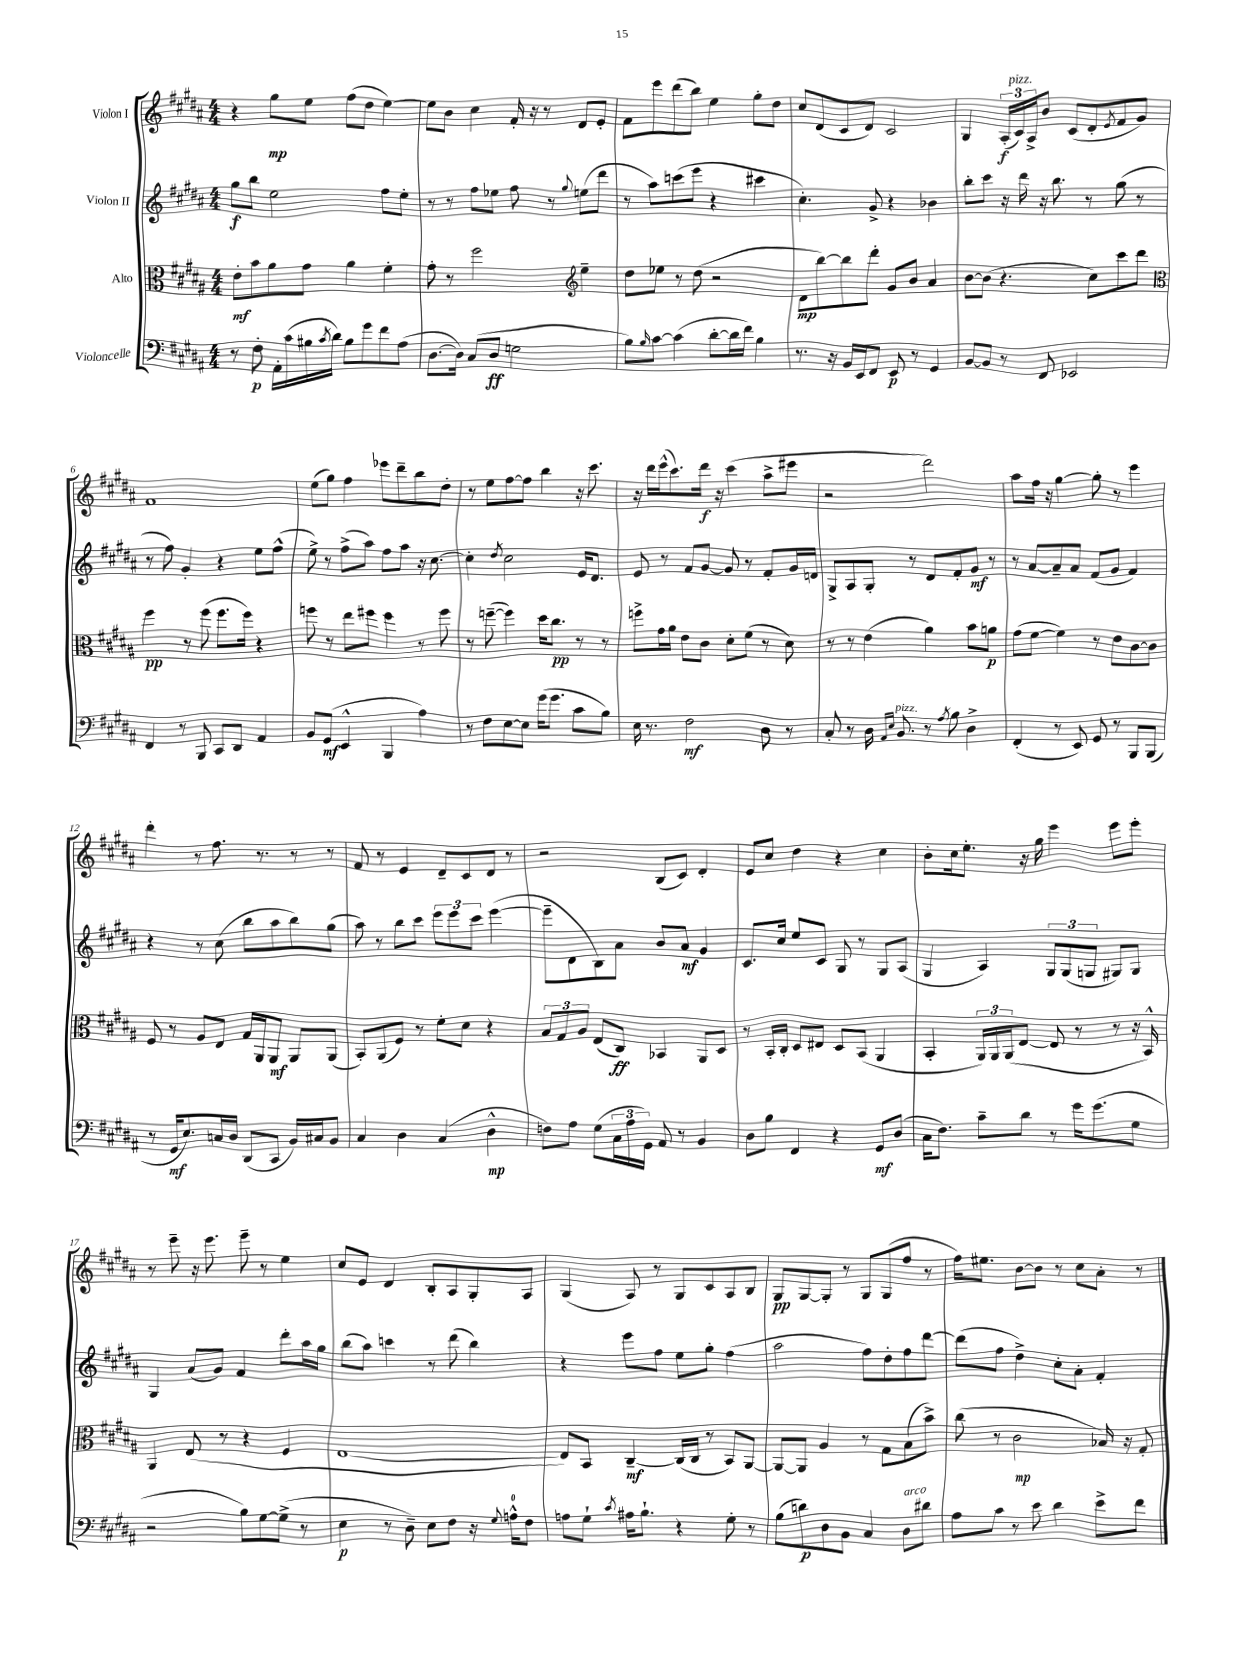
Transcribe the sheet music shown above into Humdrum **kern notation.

**kern	**dynam	**kern	**dynam	**kern	**dynam	**kern	**dynam
*part4	*part4	*part3	*part3	*part2	*part2	*part1	*part1
*staff4	*staff4	*staff3	*staff3	*staff2	*staff2	*staff1	*staff1
*I"Violoncelle	*	*I"Alto	*	*I"Violon II	*	*I"Violon I	*
*clefF4	*	*clefC3	*	*clefG2	*	*clefG2	*
*k[f#c#g#d#a#]	*	*k[f#c#g#d#a#]	*	*k[f#c#g#d#a#]	*	*k[f#c#g#d#a#]	*
*M4/4	*	*M4/4	*	*M4/4	*	*M4/4	*
=1	=1	=1	=1	=1	=1	=1	=1
8r	.	8e'\L	mf	8gg#\L	f	4r	.
8F#'\	p	8b\	.	8bb\J	.	.	.
16AA#'\LL	.	8a#\	.	2ee\	.	8gg#\L	mp
(16c#\	.	.	.	.	.	.	.
16B#X\	.	8g#\J	.	.	.	8ee\J	.
8qc#/	.	.	.	.	.	.	.
16d#\JJ)	.	.	.	.	.	.	.
8B#\L	.	4a#\	.	.	.	(8ff#\L	.
8g#\	.	.	.	.	.	8dd#\J	.
8f#\	.	4f#'\	.	8ff#\L	.	[4ee\)	.
(8A#\J	.	.	.	8ee'\J	.	.	.
=2	=2	=2	=2	=2	=2	=2	=2
[8.D#\L	.	8g#'\	.	8r	.	8ee\L]	.
.	.	8r	.	8r	.	8b\J	.
16D#\Jk])	.	.	.	.	.	.	.
(8C#/L	.	2ff#\	.	8ff#\L	.	4cc#\	.
8D#/J	ff	.	.	8ee-X\J	.	.	.
2Gn\	.	.	.	8ff#\	.	16f#'/	.
.	.	.	.	.	.	16r	.
.	.	.	.	8r	.	8r	.
*	*	*clefG2	*	*	*	*	*
.	.	.	.	8qqgg#/	.	.	.
.	.	4ee~\	.	(8een\L	.	8d#/L	.
.	.	.	.	8ddd#\J	.	8e'/J	.
=3	=3	=3	=3	=3	=3	=3	=3
8B\L)	.	8dd#\L	.	8r	.	8f#\L	.
16qqB/	.	.	.	.	.	.	.
[8c#\J	.	8ee-X\J	.	8aa#\L)	.	8eee\	.
(4c#\]	.	8r	.	(8cccn\	.	(8ddd#\	.
.	.	(8dd#\	.	8eee\J	.	8bb\J)	.
[8d#'\L	.	2r	.	4r	.	4ee\	.
16d#\L]	.	.	.	.	.	.	.
16f#\JJ)	.	.	.	.	.	.	.
4B\	.	.	.	4ccc#X\	.	8gg#'\L	.
.	.	.	.	.	.	8dd#\J	.
=4	=4	=4	=4	=4	=4	=4	=4
8.r	.	8d#\L	mp	4.cc#'\)	.	8cc#/L	.
.	.	[8bb\)	.	.	.	(8d#/	.
16r	.	.	.	.	.	.	.
16BB/LL	.	8bb\]	.	.	.	8c#/	.
16EE/J	.	.	.	.	.	.	.
8FF#/J	.	8ddd#'\J	.	8g#^/	.	8d#/J)	.
8EE/	p	8g#/L	.	4r	.	2c#/	.
8r	.	8b/J	.	.	.	.	.
4GG#/	.	4a#/	.	4b-X\	.	.	.
=5	=5	=5	=5	=5	=5	=5	=5
[8BB/L	.	[8b\L	.	8bb'\L	.	4G#/	.
8BB/J]	.	(8b\J]	.	8ccc#\J	.	.	.
8r	.	4.r	.	16r	.	(24A#'/LL	f
!	!	!	!	!	!	!LO:TX:a:i:t=pizz.	!
.	.	.	.	.	.	24c#/)	.
.	.	.	.	16ddd#\	.	.	.
.	.	.	.	.	.	24A#^/J	.
8FF#/	.	.	.	16r	.	8b/J	.
.	.	.	.	8.bb\	.	.	.
2EE-X/	.	.	.	.	.	(8c#/L	.
.	.	8cc#\L)	.	8r	.	8d#'/	.
.	.	.	.	.	.	8qe/	.
.	.	8ccc#\	.	(8gg#\	.	8f#/	.
.	.	8ddd#\J	.	8r	.	8g#/J)	.
!!LO:LB:g=z
=6	=6	=6	=6	=6	=6	=6	=6
*	*	*clefC3	*	*	*	*	*
4FF#/	.	4ff#\	pp	8r	.	1f#	.
.	.	.	.	8ff#\)	.	.	.
8r	.	8r	.	4g#'/	.	.	.
8BBB/	.	(8ff#\	.	.	.	.	.
8CC#/L	.	8.ff#\L	.	4r	.	.	.
8DD#/J	.	.	.	.	.	.	.
.	.	16ff#\Jk)	.	.	.	.	.
4AA#/	.	4r	.	8ee\L	.	.	.
.	.	.	.	(8ff#^^\J	.	.	.
=7	=7	=7	=7	=7	=7	=7	=7
8BB/L	.	8ffn\	.	8ee^\)	.	(8ee\L	.
(8GG#/J	mf	8r	.	8r	.	8gg#\J)	.
4EE^^/	.	8ee\L	.	(8ff#^\L	.	4ff#\	.
.	.	8ff#X\J	.	8aa#\J)	.	.	.
4BBB/	.	4ff#\	.	8ff#\L	.	8eee-X\L	.
.	.	.	.	8aa#\J	.	8ddd#~\	.
4A#\)	.	8r	.	16r	.	8bb\	.
.	.	.	.	[8.cc#\	.	.	.
.	.	8ff#\	.	.	.	8dd#'\J	.
=8	=8	=8	=8	=8	=8	=8	=8
8r	.	8r	.	4cc#'\]	.	8r	.
8F#\L	.	([8ffn~\	.	.	.	8ee\L	.
.	.	.	.	8qdd#/	.	.	.
[8E\	.	4ff\])	.	2cc#\	.	[8ff#\	.
8E\J]	.	.	.	.	.	8ff#\J]	.
(16g#\KL	.	16dd#\KL	.	.	.	4bb\	.
8.g#\J	.	8.cc#\J	pp	.	.	.	.
8c#\L	.	8r	.	16e/KL	.	16r	.
.	.	.	.	8.d#/J	.	8.ccc#\	.
8B\J)	.	8r	.	.	.	.	.
=9	=9	=9	=9	=9	=9	=9	=9
16E\	.	8ffn^\L	.	8e/	.	16r	.
8.r	.	.	.	.	.	16ddd#\LL	.
.	.	16g#\L	.	8r	.	(16eee^^\J	.
.	.	16a#\JJ	.	.	.	8.ccc#\)	.
2F#\	mf	8e\L	.	8f#/L	.	.	.
.	.	8c#\J	.	[8g#/J	.	16ddd#\Jk	f
.	.	.	.	.	.	16r	.
.	.	8d#'\L	.	8g#/]	.	(4ccc#\	.
.	.	(8f#\J	.	8r	.	.	.
8D#\	.	8r	.	8f#'/L	.	8aa#^\L	.
8r	.	8d#\)	.	16g#/L	.	8eee#X\J	.
.	.	.	.	16dn/JJ	.	.	.
=10	=10	=10	=10	=10	=10	=10	=10
8C#'/	.	8r	.	8G#^/L	.	2r	.
8r	.	8r	.	8A#/	.	.	.
16D#\	.	(4e\	.	8G#'/J	.	.	.
16qqAA#/LL	.	.	.	.	.	.	.
16qqE/JJ	.	.	.	.	.	.	.
!LO:TX:a:i:t=pizz.	!	!	!	!	!	!	!
8.BB/	.	.	.	.	.	.	.
.	.	.	.	8r	.	.	.
8r	.	4a#\)	.	8d#/L	.	2ddd#\)	.
8qA#/	.	.	.	.	.	.	.
8B\	.	.	.	8f#'/	.	.	.
4D#^\	.	8b\L	.	8g#/J	mf	.	.
.	.	8an\J	p	8r	.	.	.
=11	=11	=11	=11	=11	=11	=11	=11
(4FF#'/	.	(8g#\L	.	8r	.	8aa#\L	.
.	.	[8f#\J	.	[8a#/L	.	16ff#\Jk	.
.	.	.	.	.	.	16r	.
8r	.	4f#\])	.	8a#~/]	.	[4gg#\	.
8EE/)	.	.	.	8a#/J	.	.	.
8GG#/	.	8r	.	(8f#/L	.	8gg#'\]	.
8r	.	8e\L	.	8g#/J	.	8r	.
8BBB/L	.	[8c#\	.	4f#/)	.	4eee\	.
(8BBB/J	.	8c#\J]	.	.	.	.	.
!!LO:LB:g=z
=12	=12	=12	=12	=12	=12	=12	=12
8r	.	8F#/	.	4r	.	4ddd#'\	.
16GG#/KL	mf	8r	.	.	.	.	.
8.E/)	.	.	.	.	.	.	.
.	.	8A#/L	.	8r	.	8r	.
16Cn/L	.	8E/J	.	(8cc#\	.	8.ff#\	.
16D#/JJ	.	.	.	.	.	.	.
(8DD#/L	.	16G#/LL	.	8bb\L	.	.	.
.	.	16AA#/J	.	.	.	8.r	.
8CC#/J	.	8AA#/J	mf	8aa#\	.	.	.
16BB/LL)	.	8AA#/L	.	8bb\)	.	8r	.
16C#X/J	.	.	.	.	.	.	.
8BB/J	.	(8AA#/J	.	(8gg#\J	.	8r	.
=13	=13	=13	=13	=13	=13	=13	=13
4C#/	.	8BB'/L)	.	8aa#\)	.	8f#/	.
.	.	(8AA#/	.	8r	.	8r	.
4D#\	.	8F#/J)	.	8bb\L	.	4e/	.
.	.	8r	.	8ccc#\J	.	.	.
(4C#/	.	8f#'\L	.	12eee\L	.	8d#~/L	.
.	.	.	.	12eee\	.	.	.
.	.	8d#\J	.	.	.	8c#/	.
.	.	.	.	12ccc#\J	.	.	.
4D#^^\	mp	4r	.	([4eee\	.	8d#/J	.
.	.	.	.	.	.	8r	.
=14	=14	=14	=14	=14	=14	=14	=14
8Fn\L)	.	12B/L	.	8eee~\L]	.	2r	.
.	.	12G#/	.	.	.	.	.
8A#\J	.	.	.	8d#\	.	.	.
.	.	12A#/J	.	.	.	.	.
(8G#\L	.	(8E/L	.	8B\)	.	.	.
24C#\L	.	8C#/J)	ff	8a#\J	.	.	.
24A#\	.	.	.	.	.	.	.
24GG#\JJ)	.	.	.	.	.	.	.
8AA#/	.	4BB-X/	.	8b/L	.	(8B/L	.
8r	.	.	.	8a#/J	mf	8c#/J)	.
4BB/	.	8AA#/L	.	4g#/	.	4d#'/	.
.	.	8D#/J	.	.	.	.	.
=15	=15	=15	=15	=15	=15	=15	=15
8D#\L	.	8r	.	8.c#/L	.	8e/L	.
8B\J	.	16BB'/LL	.	.	.	8cc#/J	.
.	.	16C#'/JJ	.	16cc#/Jk	.	.	.
4FF#/	.	8D#/L	.	8ee/L	.	4dd#\	.
.	.	8E#X/J	.	8c#/J	.	.	.
4r	.	8D#/L	.	8G#/	.	4r	.
.	.	(8BB/J	.	8r	.	.	.
8GG#/L	mf	4AA#/	.	8G#/L	.	4cc#\	.
(8D#/J	.	.	.	(8A#/J	.	.	.
=16	=16	=16	=16	=16	=16	=16	=16
16C#\KL	.	4BB'/	.	4G#/	.	8b'\L	.
8.F#\J)	.	.	.	.	.	.	.
.	.	.	.	.	.	16cc#\k	.
.	.	.	.	.	.	8.ee'\J	.
8c#~\L	.	24AA#/LL)	.	4A#/)	.	.	.
.	.	24AA#/	.	.	.	.	.
.	.	(24AA#/J	.	.	.	.	.
8d#\J	.	[8E/J	.	.	.	16r	.
.	.	.	.	.	.	16gg#\	.
8r	.	8E/]	.	12G#/L	.	4eee\	.
.	.	.	.	(12G#/	.	.	.
16g#\KL	.	8r	.	.	.	.	.
.	.	.	.	12Gn/J	.	.	.
(8.g#\	.	.	.	.	.	.	.
.	.	8r	.	8G#X/L)	.	8eee\L	.
8G#\J	.	16r	.	8G#/J	.	8eee'\J	.
.	.	16BB^^/)	.	.	.	.	.
!!LO:LB:g=z
=17	=17	=17	=17	=17	=17	=17	=17
2r	.	4AA#/	.	4G#/	.	8r	.
.	.	.	.	.	.	8eee~\	.
.	.	(8E/	.	(8a#/L	.	16r	.
.	.	.	.	.	.	8.eee\	.
.	.	8r	.	8g#/J)	.	.	.
8B\L)	.	4r	.	4f#/	.	8eee~\	.
[8G#\	.	.	.	.	.	8r	.
(8G#^\J]	.	4F#/	.	8ddd#'\L	.	4ee\	.
8r	.	.	.	16aa#\L	.	.	.
.	.	.	.	16gg#\JJ	.	.	.
=18	=18	=18	=18	=18	=18	=18	=18
4E\	p	[1E	.	(8bb\L	.	8cc#/L	.
.	.	.	.	8aa#\J)	.	8e/J	.
8r	.	.	.	4cccn\	.	4d#/	.
8D#~\)	.	.	.	.	.	.	.
8E\L	.	.	.	8r	.	8B'/L	.
8F#\J	.	.	.	(8ddd#\	.	8A#/	.
16r	.	.	.	4bb\)	.	8G#'/	.
8qqG#/	.	.	.	.	.	.	.
16An^^\KL	.	.	.	.	.	.	.
8F#\J	.	.	.	.	.	8A#/J	.
=19	=19	=19	=19	=19	=19	=19	=19
8An\L	.	8E/L])	.	4r	.	(4G#/	.
8G#`\J	.	8BB/J	.	.	.	.	.
8qc#/	.	.	.	.	.	.	.
16A#X\KL	.	[4C#~/	mf	8eee\L	.	8A#/)	.
8.B`\J	.	.	.	.	.	.	.
.	.	.	.	8ff#\J	.	8r	.
4r	.	(16C#/LL]	.	8ee\L	.	8G#/L	.
.	.	16C#/JJ	.	.	.	.	.
.	.	8r	.	8gg#'\J	.	8c#/	.
8G#'\	.	8BB/L)	.	(4ff#\	.	8A#/	.
8r	.	[8AA#/J	.	.	.	8B/J	.
=20	=20	=20	=20	=20	=20	=20	=20
(8B\L	.	8AA#/L_	.	2aa#\	.	8G#/L	pp
8dn\)	p	8AA#/J]	.	.	.	[8G#/	.
8D#\	.	4A#/	.	.	.	8G#'/J]	.
8BB\J	.	.	.	.	.	8r	.
4C#/	.	8r	.	8ff#\L)	.	8G#/L	.
.	.	8G#\L	.	8dd#'\	.	(8G#/	.
!LO:TX:a:i:t=arco	!	!	!	!	!	!	!
8D#\L	.	(8B\	.	8ff#\	.	8ff#/J	.
8d#X\J	.	8b^\J)	.	[8ddd#\J	.	8r	.
=21	=21	=21	=21	=21	=21	=21	=21
8A#\L	.	(8cc#\	.	(8ddd#\L]	.	16ff#\KL)	.
.	.	.	.	.	.	8.ee#X\J	.
8c#\J	.	8r	.	8ff#\J	.	.	.
8r	.	2c#\	mp	4dd#^\)	.	[8b\L	.
8e\	.	.	.	.	.	8b\J]	.
4d#\	.	.	.	8cc#'\L	.	8r	.
.	.	.	.	8a#'\J	.	8cc#\L	.
8e^\L	.	16B-X/)	.	4f#'/	.	8a#'\J	.
.	.	16r	.	.	.	.	.
8f#\J	.	8G#'/	.	.	.	8r	.
==	==	==	==	==	==	==	==
*-	*-	*-	*-	*-	*-	*-	*-
